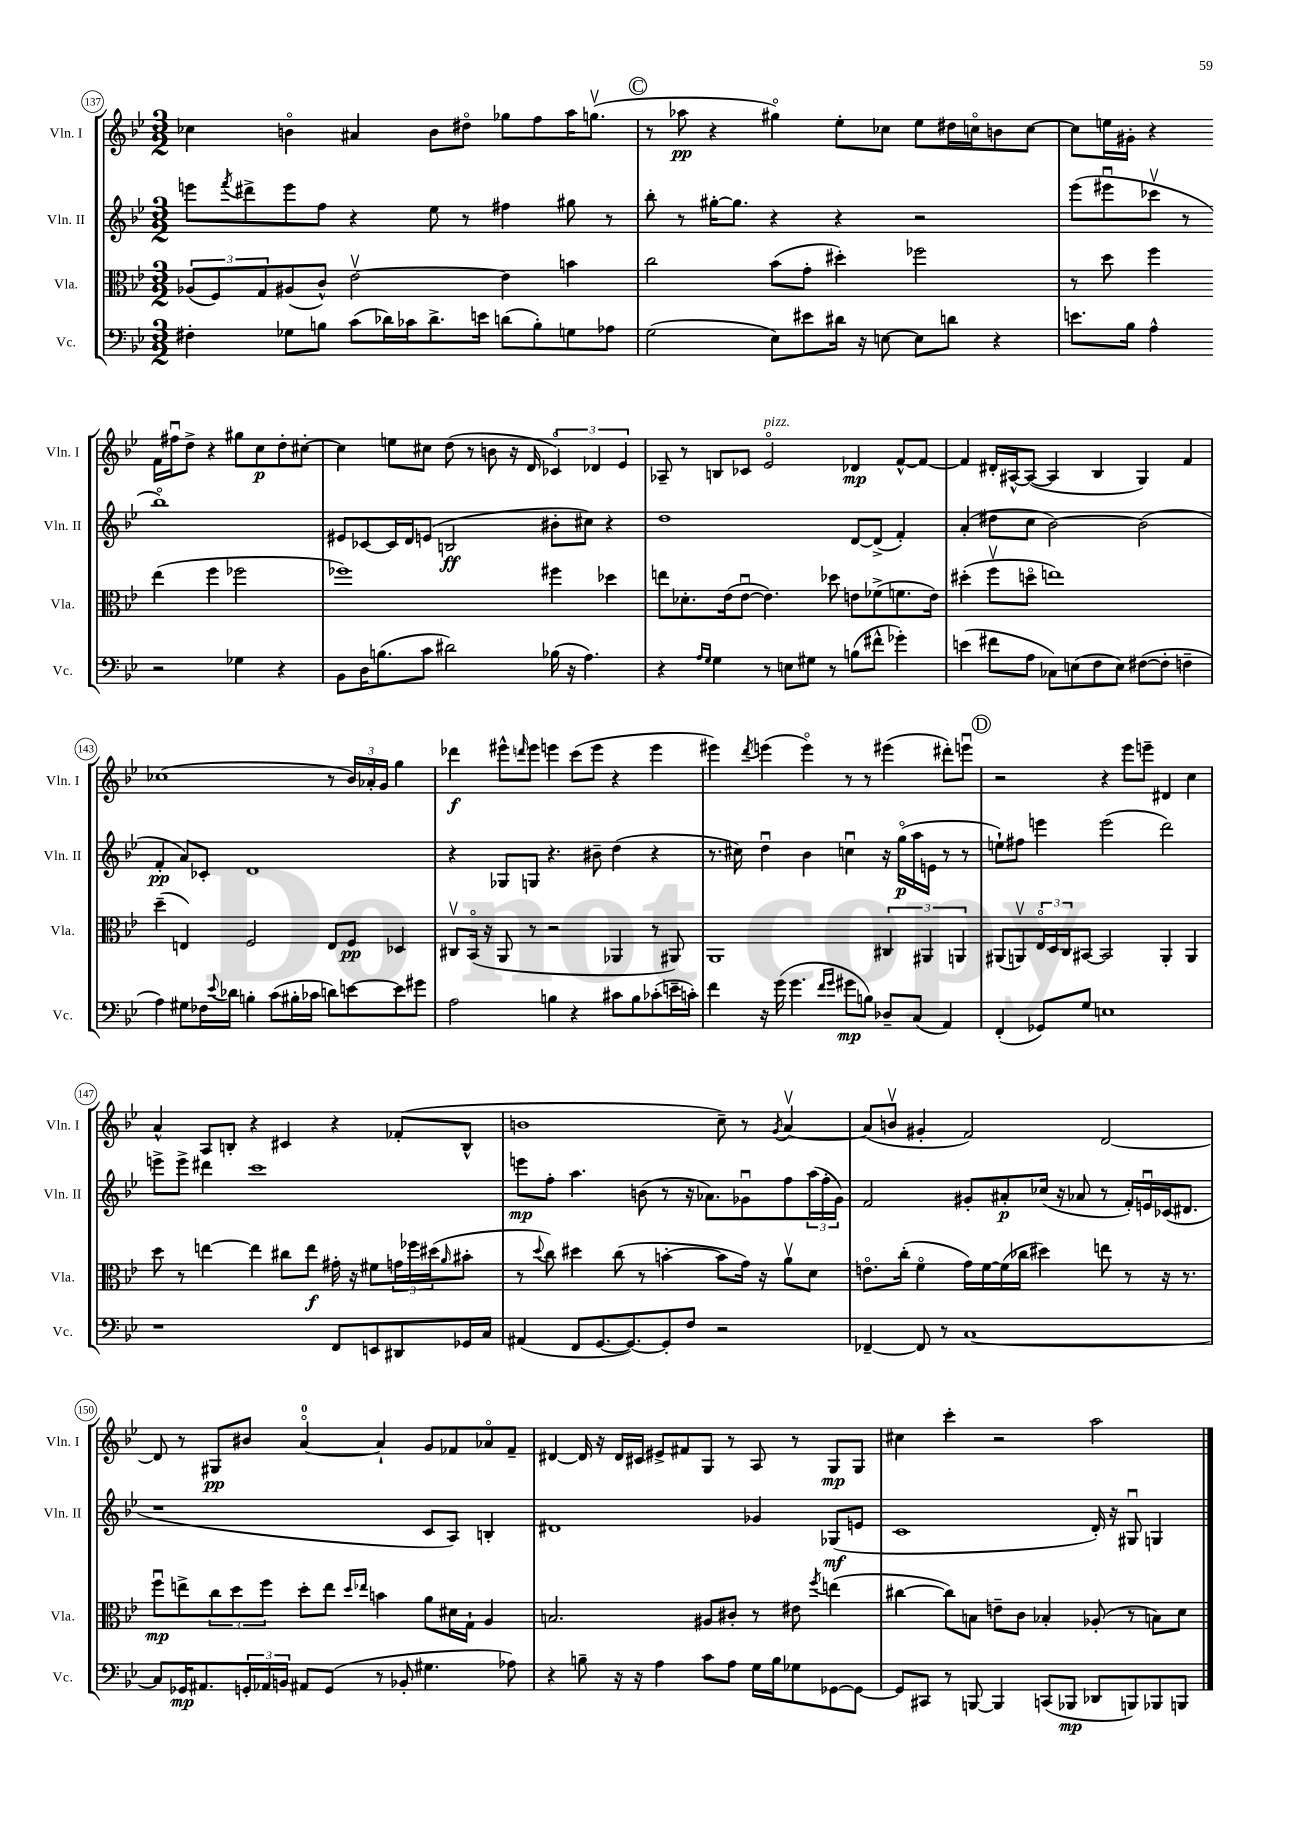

**kern	**dynam	**kern	**dynam	**kern	**dynam	**kern	**dynam
*part4	*part4	*part3	*part3	*part2	*part2	*part1	*part1
*staff4	*staff4	*staff3	*staff3	*staff2	*staff2	*staff1	*staff1
*I"Vc.	*	*I"Vla.	*	*I"Vln. II	*	*I"Vln. I	*
*I'Vc.	*	*I'Vla.	*	*I'Vln. II	*	*I'Vln. I	*
*clefF4	*	*clefC3	*	*clefG2	*	*clefG2	*
*k[b-e-]	*	*k[b-e-]	*	*k[b-e-]	*	*k[b-e-]	*
*M3/2	*	*M3/2	*	*M3/2	*	*M3/2	*
=137	=137	=137	=137	=137	=137	=137	=137
4F#X'\	.	(12A-X/L	.	8eeen\L	.	4cc-X\	.
.	.	12F/)	.	.	.	.	.
.	.	.	.	8qfff/	.	.	.
.	.	.	.	8ddd#X^\	.	.	.
.	.	12G/	.	.	.	.	.
8G-X\L	.	(8A#X/	.	8eee\	.	4bn\	.
8Bn\J	.	8c^^/J)	.	8ff\J	.	.	.
(8c\L	.	[2e-v\	.	4r	.	4a#X/	.
16d-X\L)	.	.	.	.	.	.	.
16c-X\J	.	.	.	.	.	.	.
8.d-^\	.	.	.	8ee-\	.	8b\L	.
.	.	.	.	8r	.	8dd#X\J	.
16en\Jk	.	.	.	.	.	.	.
(8dn\L	.	4e-\]	.	4ff#X\	.	8gg-X\L	.
8B'\)	.	.	.	.	.	8ff\	.
8Gn\	.	4bn\	.	8gg#X\	.	16aa\K	.
.	.	.	.	.	.	(8.ggnv\J	.
8A-X\J	.	.	.	8r	.	.	.
!!LO:REH:place=s1:t=C
=138	=138	=138	=138	=138	=138	=138	=138
(2G\	.	2cc\	.	8bb-'\	.	8r	.
.	.	.	.	8r	.	8aa-X\	pp
.	.	.	.	[16gg#X'\KL	.	4r	.
.	.	.	.	8.gg#\J]	.	.	.
8E-\L)	.	(8b-\L	.	4r	.	4gg#X\)	.
8e#X\	.	8g'\J	.	.	.	.	.
16d#X\Jk	.	4dd#X'\)	.	4r	.	8ee-'\L	.
16r	.	.	.	.	.	.	.
[8En\	.	.	.	.	.	8cc-X\J	.
8E\L]	.	2ff-X\	.	2r	.	8ee-\L	.
8dn\J	.	.	.	.	.	16dd#X\L	.
.	.	.	.	.	.	16ccn\J	.
4r	.	.	.	.	.	8bn\	.
.	.	.	.	.	.	[8cc\J	.
=139	=139	=139	=139	=139	=139	=139	=139
8.en\L	.	8r	.	(8eee-\L	.	8cc\L]	.
.	.	8dd\	.	8eee#Xu\	.	16een\L	.
16B-\Jk	.	.	.	.	.	16g#X'\JJ	.
4A^^\	.	4ff\	.	8ccc-Xv\J	.	4r	.
.	.	.	.	8r	.	.	.
2r	.	(4ee-\	.	1bb-)	.	16f\LL	.
.	.	.	.	.	.	16ff#Xu\J	.
.	.	.	.	.	.	8dd^\J	.
.	.	4ff\	.	.	.	4r	.
4G-X\	.	2ff-X\	.	.	.	8gg#X\L	.
.	.	.	.	.	.	8cc\	p
4r	.	.	.	.	.	8dd'\	.
.	.	.	.	.	.	[8cc#X'\J	.
!!LO:LB:g=z
=140	=140	=140	=140	=140	=140	=140	=140
8BB-\L	.	1ff-X)	.	8e#X/L	.	4cc#X\]	.
16D\K	.	.	.	[8c-X/	.	.	.
(8.Bn\	.	.	.	.	.	.	.
.	.	.	.	16c-/L]	.	8een\L	.
.	.	.	.	16d/J	.	.	.
8c\J	.	.	.	(8en/J	.	8cc#X\J	.
2d#X\)	.	.	.	2Bn/	ff	(8dd\	.
.	.	.	.	.	.	8r	.
.	.	.	.	.	.	8bn\	.
.	.	.	.	.	.	16r	.
.	.	.	.	.	.	16d/	.
(16B-X\	.	4ff#X\	.	8b#X'\L	.	6c-X/)	.
16r	.	.	.	.	.	.	.
4.A\)	.	.	.	8cc#X\J)	.	.	.
.	.	.	.	.	.	6d-X/	.
.	.	4dd-X\	.	4r	.	.	.
.	.	.	.	.	.	6e-/	.
=141	=141	=141	=141	=141	=141	=141	=141
4r	.	8een\L	.	1dd	.	8A-X~/	.
.	.	8.d-X'\	.	.	.	8r	.
16qqA/LL	.	.	.	.	.	.	.
16qqG/JJ	.	.	.	.	.	.	.
4G\	.	.	.	.	.	8Bn/L	.
.	.	(16e-\k	.	.	.	.	.
.	.	[8e-u\J	.	.	.	8c-X/J	.
!	!	!	!	!	!	!LO:TX:a:i:t=pizz.	!
8r	.	4.e-\])	.	.	.	2e-/	.
8En\L	.	.	.	.	.	.	.
8G#X\J	.	.	.	.	.	.	.
8r	.	8dd-X\	.	.	.	.	.
(8Bn\L	.	8en\L	.	[8d/L	.	4d-X/	mp
8f#X^^\J	.	(8f-X^\	.	(8d^/J]	.	.	.
4g-X'\)	.	8.fn\	.	4f'/)	.	[8f^^/L	.
.	.	.	.	.	.	8f/J_	.
.	.	16e\Jk)	.	.	.	.	.
=142	=142	=142	=142	=142	=142	=142	=142
(4en\	.	(4dd#X'\	.	(4a'/	.	4f/]	.
8f#X\L	.	8ffv\L	.	8dd#X\L	.	16d#X'/LL	.
.	.	.	.	.	.	[16A#X^^/J	.
8A\J	.	8ddn\J	.	8cc\J	.	(8A#/J_	.
8C-X\L)	.	1een)	.	[2b-\)	.	4A#/]	.
(8En\	.	.	.	.	.	.	.
8F\	.	.	.	.	.	4B-/	.
8E\J)	.	.	.	.	.	.	.
([8F#X\L	.	.	.	(2b-\]	.	4G/)	.
8F#'\J]	.	.	.	.	.	.	.
4Fn~\	.	.	.	.	.	4f/	.
!!LO:LB:g=z
=143	=143	=143	=143	=143	=143	=143	=143
4A\)	.	(4dd~\	.	4f'/	pp	(1cc-X	.
8G#X\L	.	4En/)	.	8a/L)	.	.	.
16F-X\L	.	.	.	8c-X'/J	.	.	.
8qqe-/	.	.	.	.	.	.	.
16d-X\JJ	.	.	.	.	.	.	.
4Bn'\	.	2F/	.	1d	.	.	.
(8c\L	.	.	.	.	.	.	.
16B#X'\L	.	.	.	.	.	.	.
16c-X\JJ	.	.	.	.	.	.	.
8dn\L)	.	8E/L	.	.	.	8r	.
[8en\	.	8F/J	pp	.	.	24b-/LL)	.
.	.	.	.	.	.	24a-X'/	.
.	.	.	.	.	.	24g/JJ	.
8e\]	.	4D-X/	.	.	.	4gg\	.
8g#X\J	.	.	.	.	.	.	.
=144	=144	=144	=144	=144	=144	=144	=144
2A\	.	8C#Xv/L	.	4r	.	4ddd-X\	f
.	.	(16BB-/Jk	.	.	.	.	.
.	.	16r	.	.	.	.	.
.	.	8AA/	.	8G-X/L	.	8eee#X^^\L	.
.	.	.	.	.	.	16qqdddn/	.
.	.	8r	.	8Gn/J	.	8eee#\J	.
4Bn\	.	2r	.	4.r	.	4eeen\	.
4r	.	.	.	.	.	(8ccc\L	.
.	.	.	.	8b#X~\	.	8eee\J	.
8c#X\L	.	4AA-X/	.	(4dd\	.	4r	.
8B\	.	.	.	.	.	.	.
(8c-X'\	.	8r	.	4r	.	4eee\	.
16en~\L	.	8AA#X/)	.	.	.	.	.
16cn'\JJ)	.	.	.	.	.	.	.
=145	=145	=145	=145	=145	=145	=145	=145
4f\	.	1AA	.	8.r	.	4eee#X\)	.
.	.	.	.	16cc#X\)	.	.	.
.	.	.	.	.	.	8qddd/	.
16r	.	.	.	4ddu\	.	(4eeen\	.
(16g\	.	.	.	.	.	.	.
4.g\	.	.	.	.	.	.	.
.	.	.	.	4b-\	.	4eee\)	.
16qqf/LL	.	.	.	.	.	.	.
16qqg/JJ	.	.	.	.	.	.	.
8g#X\L	mp	.	.	4ccnu\	.	8r	.
8Bn\J)	.	.	.	.	.	8r	.
8D-X~/L	.	6C#X/	.	16r	.	(4eee#X\	.
.	.	.	.	(16gg\LL	p	.	.
(8C/J	.	.	.	16aa\	.	.	.
.	.	6AA#X/	.	.	.	.	.
.	.	.	.	16en\JJ	.	.	.
4AA/)	.	.	.	8r	.	8ddd#X'\L)	.
.	.	6AAn/	.	.	.	.	.
.	.	.	.	8r	.	8eeenu\J	.
!!LO:REH:place=s1:t=D
=146	=146	=146	=146	=146	=146	=146	=146
(4FF'/	.	(8AA#X/L	.	8een`\L)	.	2r	.
.	.	8AAnv/)	.	8ff#X\J	.	.	.
8GG-X/L)	.	24E-/L	.	4eeen\	.	.	.
.	.	24D/	.	.	.	.	.
.	.	24C/J	.	.	.	.	.
8G/J	.	[8BB#X/J	.	.	.	.	.
1En	.	2BB#/]	.	(2eee\	.	4r	.
.	.	.	.	.	.	8eee-\L	.
.	.	.	.	.	.	8eeen~\J	.
.	.	4AA'/	.	2ddd\)	.	4d#X/	.
.	.	4AA/	.	.	.	4cc\	.
!!LO:LB:g=z
=147	=147	=147	=147	=147	=147	=147	=147
1r	.	8dd\	.	8eeen^\L	.	4a^^/	.
.	.	8r	.	8eee^\J	.	.	.
.	.	[4een\	.	4ddd#X\	.	8A/L	.
.	.	.	.	.	.	8Bn'/J	.
.	.	4ee\]	.	1ccc	.	4r	.
.	.	8cc#X\L	.	.	.	4c#X/	.
.	.	8ee\J	f	.	.	.	.
8FF/L	.	16g#X'\	.	.	.	4r	.
.	.	16r	.	.	.	.	.
8EEn/	.	8f#X\L	.	.	.	.	.
8DD#X/	.	24gn\L	.	.	.	(8f-X'/L	.
.	.	24ff-X\	.	.	.	.	.
.	.	(24dd#X\J	.	.	.	.	.
.	.	16qqa/	.	.	.	.	.
16GG-X/L	.	8b#X'\J	.	.	.	8B^^/J	.
16C/JJ	.	.	.	.	.	.	.
=148	=148	=148	=148	=148	=148	=148	=148
(4AA#X/	.	8r	.	8eeen\L	mp	1bn	.
.	.	8qqdd/	.	.	.	.	.
.	.	8cc\)	.	8ff'\J	.	.	.
8FF/L	.	4dd#X\	.	4.aa\	.	.	.
[8.GG/	.	.	.	.	.	.	.
.	.	(8cc\	.	.	.	.	.
8.GG/_)	.	.	.	.	.	.	.
.	.	8r	.	(8bn\	.	.	.
8GG'/]	.	[4bn'\	.	8r	.	.	.
8F/J	.	.	.	16r	.	.	.
.	.	.	.	8.a-X\L)	.	.	.
2r	.	8b\L]	.	.	.	8cc~\)	.
.	.	16g\Jk)	.	8g-Xu\	.	8r	.
.	.	16r	.	.	.	.	.
.	.	.	.	.	.	8qg/	.
.	.	8av\L	.	8ff\	.	[4av/	.
.	.	8d\J	.	(24aa\L	.	.	.
.	.	.	.	24ff'\	.	.	.
.	.	.	.	24g-\JJ)	.	.	.
=149	=149	=149	=149	=149	=149	=149	=149
[4FF-X~/	.	8.en\L	.	2f/	.	(8a/L]	.
.	.	.	.	.	.	8bnv/J	.
.	.	(16cc'\Jk	.	.	.	.	.
8FF-/]	.	4f\	.	.	.	4g#X'/	.
8r	.	.	.	.	.	.	.
[1C	.	16g\LL)	.	8g#X'/L	.	2f/)	.
.	.	[16f\	.	.	.	.	.
.	.	(16f\]	.	8a#X'/	p	.	.
.	.	16cc-X\JJ	.	.	.	.	.
.	.	4dd#X\)	.	(16cc-X/Jk	.	.	.
.	.	.	.	16r	.	.	.
.	.	.	.	8a-X/	.	.	.
.	.	8een\	.	8r	.	[2d/	.
.	.	8r	.	16f'/LL)	.	.	.
.	.	.	.	16enu/	.	.	.
.	.	16r	.	(16c-X/J	.	.	.
.	.	8.r	.	8.d#X/J	.	.	.
!!LO:LB:g=z
=150	=150	=150	=150	=150	=150	=150	=150
8C/L]	.	8ffu\L	mp	1r	.	8d/]	.
16GG-X/K	mp	8een^\	.	.	.	8r	.
8.AA#X/	.	.	.	.	.	.	.
.	.	12cc\	.	.	.	8G#X/L	pp
.	.	12dd\	.	.	.	.	.
24GGn'/L	.	.	.	.	.	8b#X/J	.
24AA-X/	.	12ff\J	.	.	.	.	.
24BBn/JJ	.	.	.	.	.	.	.
8AA#X/L	.	8dd'\L	.	.	.	[4a/	.
(8GG/J	.	8ee\J	.	.	.	.	.
.	.	16qqdd/LL	.	.	.	.	.
.	.	16qqee-X/JJ	.	.	.	.	.
8r	.	4bn\	.	.	.	4a`/]	.
8BB-X'/	.	.	.	.	.	.	.
4.G#X\	.	8a\L	.	8c/L	.	8g/L	.
.	.	16d#X\L	.	8A/J)	.	8f-X/	.
.	.	16G`\JJ	.	.	.	.	.
.	.	4A/	.	4Bn'/	.	8a-X/	.
8A-X\)	.	.	.	.	.	8f-~/J	.
=151	=151	=151	=151	=151	=151	=151	=151
4r	.	2.Bn/	.	1d#X	.	[4d#X/	.
8Bn~\	.	.	.	.	.	16d#/]	.
.	.	.	.	.	.	16r	.
16r	.	.	.	.	.	16d#/LL	.
16r	.	.	.	.	.	16c#X/JJ	.
4A\	.	.	.	.	.	8e#X^/L	.
.	.	.	.	.	.	8f#X/	.
8c\L	.	8A#X/L	.	.	.	8G/J	.
8A\J	.	8c#X'/J	.	.	.	8r	.
16G\LL	.	8r	.	4g-X/	.	8A/	.
16B\J	.	.	.	.	.	.	.
8G-X\	.	8e#X\	.	.	.	8r	.
.	.	8qff/	.	.	.	.	.
[8GG-X\	.	(4een\	.	(8G-X/L	mf	8G/L	mp
8GG-\J_	.	.	.	8en/J	.	8G/J	.
=152	=152	=152	=152	=152	=152	=152	=152
8GG-/L]	.	[4cc#X\	.	1c	.	4cc#X\	.
8CC#X/J	.	.	.	.	.	.	.
8r	.	8cc#\L])	.	.	.	4ccc'\	.
[8BBBn/	.	8Bn\J	.	.	.	.	.
4BBB/]	.	8en~\L	.	.	.	2r	.
.	.	8c\J	.	.	.	.	.
(8CCn/L	.	4B-X'/	.	.	.	.	.
8BBB-X/J	mp	.	.	.	.	.	.
8DD-X/L	.	(8A-X'/	.	16d'/)	.	2aa\	.
.	.	.	.	16r	.	.	.
8BBBn/)	.	8r	.	8G#Xu/	.	.	.
8BBB-X/	.	8Bn\L)	.	4Gn/	.	.	.
8BBBn/J	.	8d\J	.	.	.	.	.
==	==	==	==	==	==	==	==
*-	*-	*-	*-	*-	*-	*-	*-
